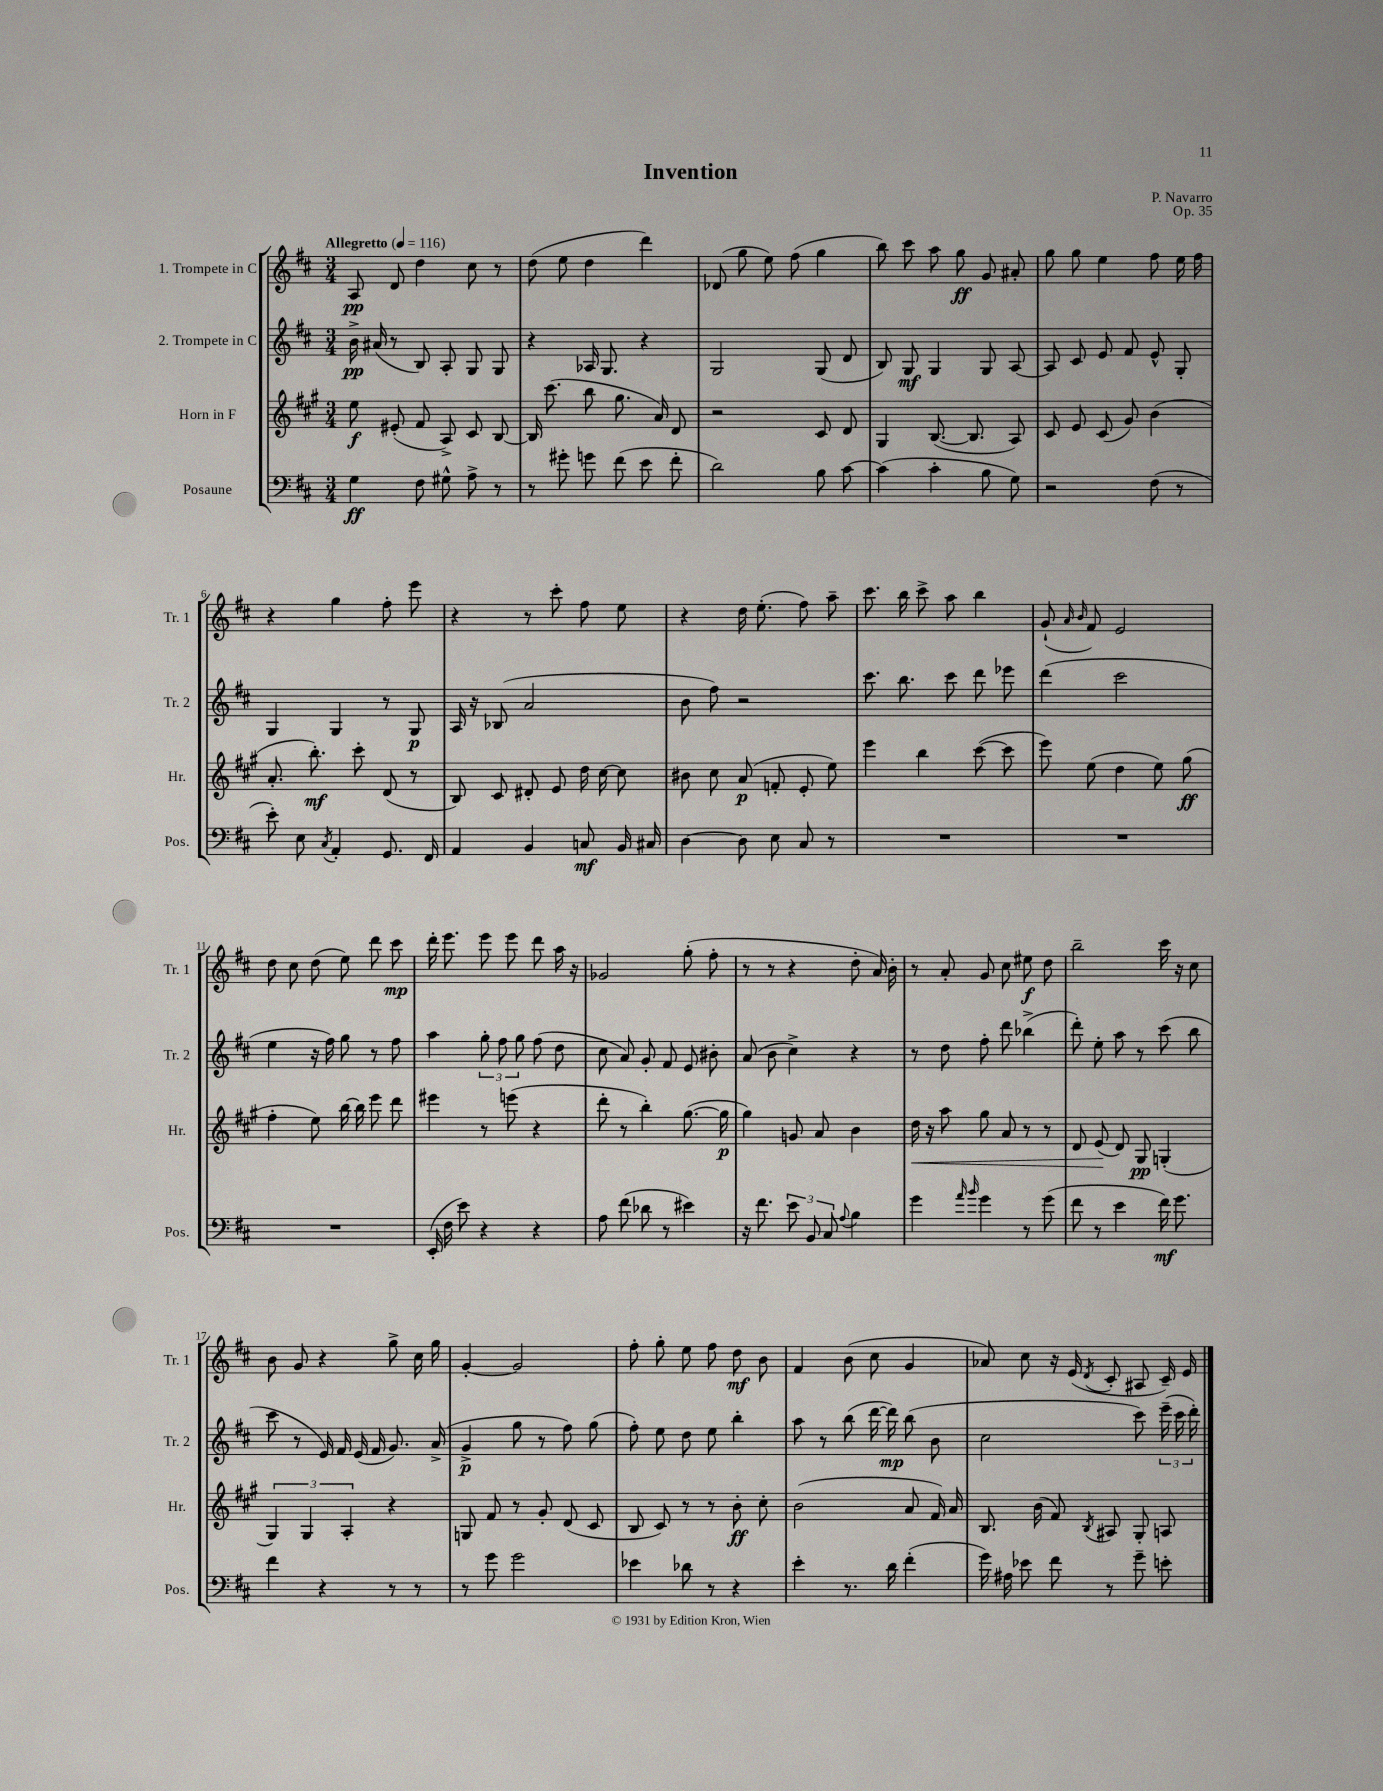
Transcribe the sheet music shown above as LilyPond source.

\header { title = "Invention" composer = "P. Navarro" opus = "Op. 35" }
<<
\new StaffGroup <<
\new Staff = "s0" \with { instrumentName = "1. Trompete in C" shortInstrumentName = "Tr. 1" } {
    \clef treble \key d \major \numericTimeSignature \time 3/4 \tempo "Allegretto" 4 = 116
    \autoBeamOff a8\pp d'8 d''4 cis''8 r8 |
    d''8( e''8 d''4 d'''4) |
    des'8( g''8 e''8) fis''8( g''4 |
    b''8) cis'''8 a''8 g''8\ff g'8 ais'8-. |
    g''8 g''8 e''4 fis''8 e''16 fis''16 |
    r4 g''4 fis''8-. e'''8 |
    r4 r8 cis'''8-. fis''8 e''8 |
    r4 d''16 e''8.-.( fis''8) a''8-- |
    cis'''8. b''16 cis'''8-> a''8 b''4 |
    g'8-!( \grace { a'16 b'16 } fis'8) e'2 |
    d''8 cis''8 d''8( e''8) d'''8 cis'''8\mp |
    d'''16-. e'''8. e'''8 e'''8 d'''8 a''16 r16 |
    ges'2 g''8-.( fis''8-. |
    r8 r8 r4 d''8-. a'16) b'16-. |
    r8 a'8-. g'8 cis''8 eis''8\f d''8 |
    b''2-- cis'''16 r16 cis''8 |
    b'8 g'8 r4 g''8-> cis''16 g''16 |
    g'4~-. g'2 |
    fis''8-. g''8-. e''8 fis''8 d''8\mf b'8 |
    fis'4 b'8( cis''8 g'4 |
    aes'8) cis''8 r16 e'16( \acciaccatura { d'8 } cis'8-. ais8 cis'16--) e'16 \bar "|." |
}
\new Staff = "s1" \with { instrumentName = "2. Trompete in C" shortInstrumentName = "Tr. 2" } {
    \clef treble \key d \major \numericTimeSignature \time 3/4
    \autoBeamOff b'16->\pp ais'16( r8 b8) a8-. g8 g8 |
    r4 aes16 g8. r4 |
    g2 g8( d'8 |
    b8) g8\mf g4 g8 a8~ |
    a8 cis'8 e'8 fis'8 e'8-^ g8-. |
    g4 g4 r8 g8\p |
    a16 r16 bes8( a'2 |
    b'8 fis''8) r2 |
    cis'''8. b''8. cis'''8 d'''8 ees'''8 |
    d'''4( cis'''2 |
    e''4 r16 fis''16) g''8 r8 fis''8 |
    a''4 \tuplet 3/2 { g''8-. fis''8 g''8 } fis''8( d''8 |
    cis''8 a'8) g'8-. fis'8 e'8 bis'8-. |
    a'8( b'8 cis''4->) r4 |
    r8 d''8 fis''8-. d'''8 bes''4->( |
    d'''8-.) e''8-. a''8 r8 cis'''8( b''8 |
    cis'''8 r8 e'16) fis'16 e'16( fis'16 g'8.) a'16->( |
    g'4->\p g''8 r8 fis''8) g''8( |
    fis''8-.) e''8 d''8 e''8 b''4-. |
    a''8 r8 b''8( d'''16~ d'''16\mp) b''8( b'8 |
    cis''2 cis'''8) \tuplet 3/2 { e'''16--( cis'''16 d'''16-.) } \bar "|." |
}
\new Staff = "s2" \with { instrumentName = "Horn in F" shortInstrumentName = "Hr." } {
    \clef treble \key a \major \numericTimeSignature \time 3/4
    \autoBeamOff e''8\f eis'8-.( fis'8 a8->) cis'8 b8~ |
    b16 cis'''8.( b''8 gis''8. a'16) d'8 |
    r2 cis'8 d'8 |
    gis4 b8.~( b8. a8) |
    cis'8 e'8 cis'8( gis'8) b'4( |
    a'8.-. b''8.-.\mf) cis'''8-. d'8( r8 |
    b8) cis'8 dis'8-. e'8 d''16 cis''16~ cis''8 |
    bis'8 cis''8 a'8\p( f'8-. e'8-. e''8) |
    e'''4 b''4 cis'''8~( cis'''8 |
    e'''8) e''8( d''4 e''8) gis''8\ff( |
    fis''4-. e''8) b''16~ b''16 e'''8 d'''8 |
    eis'''4 r8 e'''8( r4 |
    d'''8-. r8 b''4-.) gis''8.~( gis''16\p |
    gis''4) g'8 a'8 b'4 |
    d''16\< r16 a''8 gis''8 a'8 r8 r8 |
    d'8 e'8\!( d'8) gis8\pp g4-.( |
    \tuplet 3/2 { gis4) gis4 a4-. } r4 |
    g8 fis'8 r8 gis'8-. d'8( cis'8 |
    b8 cis'8) r8 r8 b'8-.\ff cis''8-. |
    b'2( a'8 fis'16) a'16 |
    b8. b'16( fis'8) \acciaccatura { b8 } ais8 gis8-. a8 \bar "|." |
}
\new Staff = "s3" \with { instrumentName = "Posaune" shortInstrumentName = "Pos." } {
    \clef bass \key d \major \numericTimeSignature \time 3/4
    \autoBeamOff g4\ff fis8 gis8-^ a8-> r8 |
    r8 gis'8-. g'8 fis'8( e'8 fis'8-. |
    d'2) b8 cis'8~ |
    cis'4( cis'4-. b8 g8) |
    r2 fis8( r8 |
    e'8-.) e8 \acciaccatura { cis8 } a,4-. g,8. fis,16 |
    a,4 b,4 c8\mf b,16 cis16 |
    d4~ d8 e8 cis8 r8 |
    R2. |
    R2. |
    R2. |
    e,16-.( fis16 e'8) r4 r4 |
    a8 fis'8( des'8 r8 eis'4) |
    r16 fis'8. \tuplet 3/2 { e'8 b,8 cis8 } \appoggiatura { a8 } b4 |
    g'4 \grace { a'16 b'16 } g'4 r8 g'8( |
    fis'8 r8 e'4 fis'16\mf) g'8. |
    fis'4 r4 r8 r8 |
    r8 g'8 g'2 |
    ees'4 des'8 r8 r4 |
    e'4-. r8. d'16 fis'4-.( |
    g'16) ais16 ees'8 fis'8 r8 g'8-- e'8-. \bar "|." |
}
>>
>>
